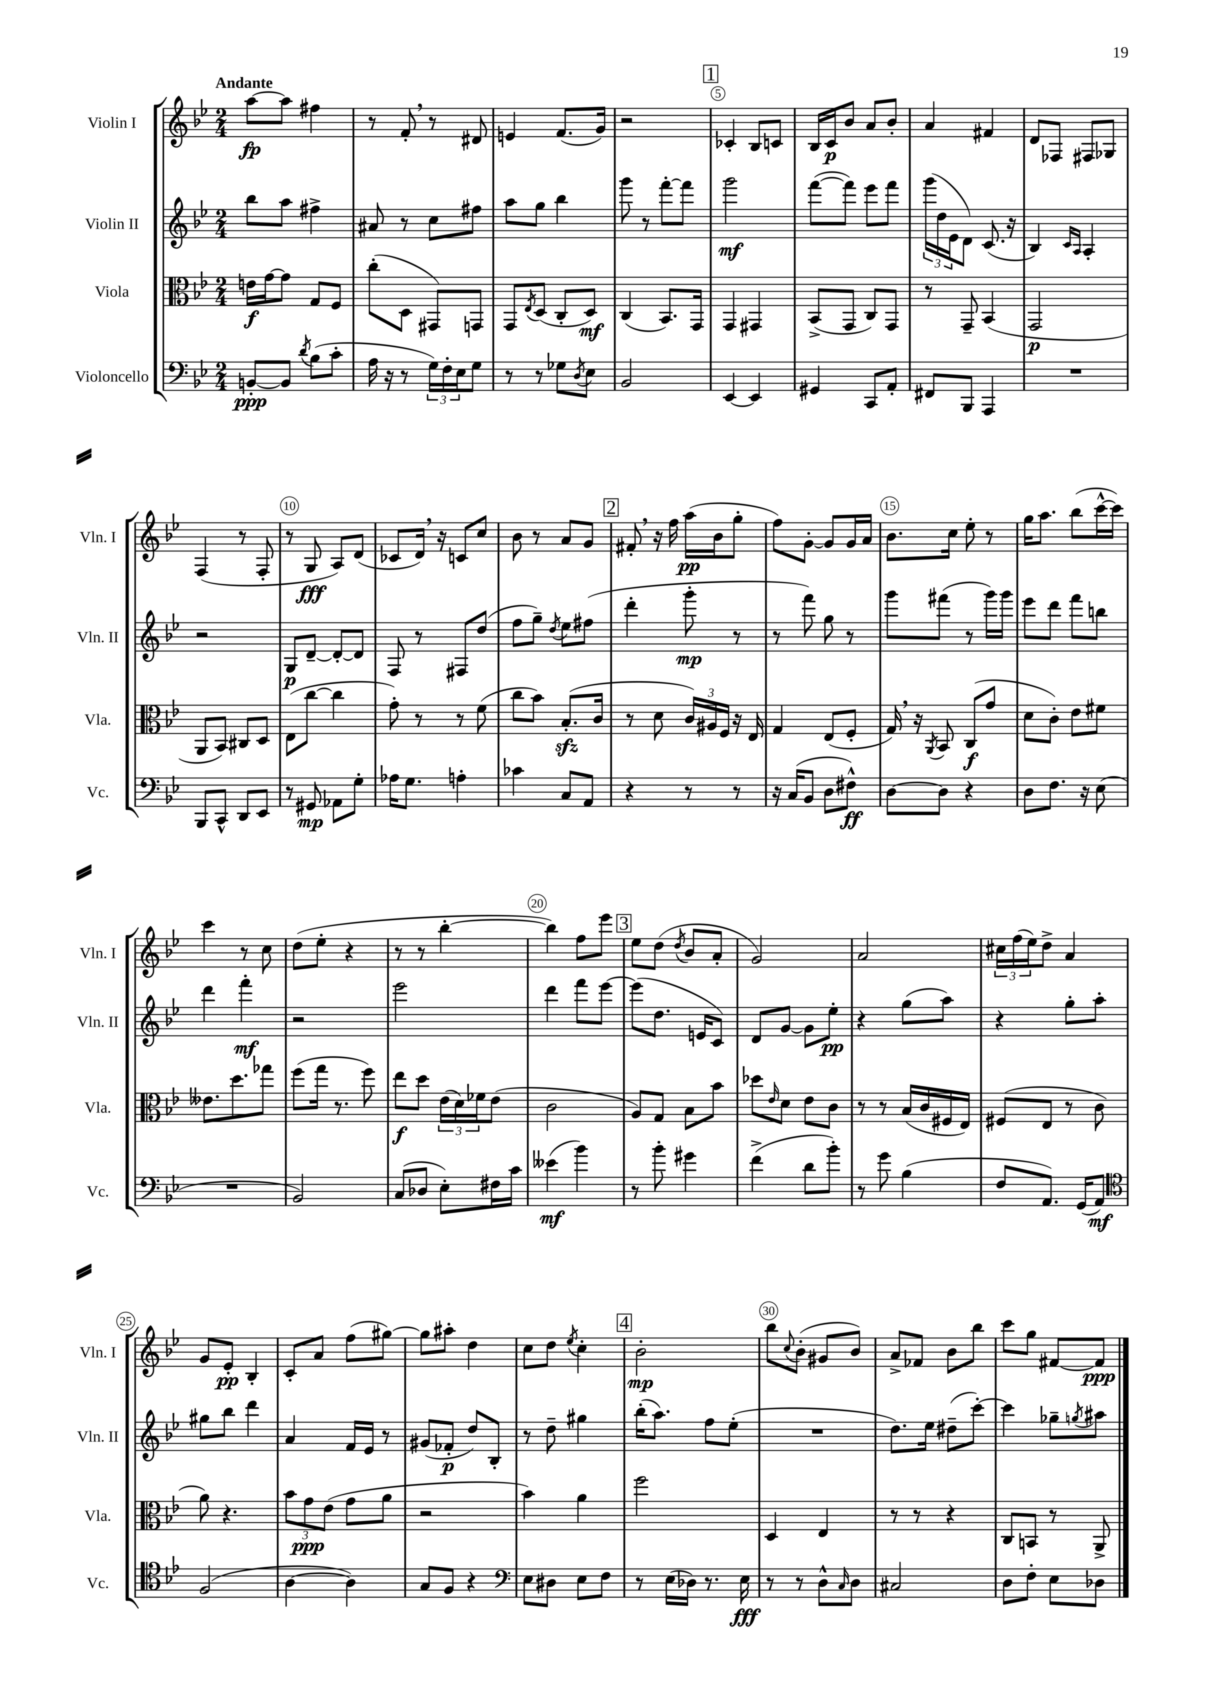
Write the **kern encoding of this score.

**kern	**dynam	**kern	**dynam	**kern	**dynam	**kern	**dynam
*part4	*part4	*part3	*part3	*part2	*part2	*part1	*part1
*staff4	*staff4	*staff3	*staff3	*staff2	*staff2	*staff1	*staff1
*I"Violoncello	*	*I"Viola	*	*I"Violin II	*	*I"Violin I	*
*I'Vc.	*	*I'Vla.	*	*I'Vln. II	*	*I'Vln. I	*
*clefF4	*	*clefC3	*	*clefG2	*	*clefG2	*
*k[b-e-]	*	*k[b-e-]	*	*k[b-e-]	*	*k[b-e-]	*
*M2/4	*	*M2/4	*	*M2/4	*	*M2/4	*
=1	=1	=1	=1	=1	=1	=1	=1
!	!	!	!	!	!	!LO:TX:a:B:t=Andante	!
[8BBn'/L	ppp	16en\LL	f	8bb-\L	.	[8aa\L	fp
.	.	[16g\J	.	.	.	.	.
8BB/J]	.	8g\J]	.	8aa\J	.	8aa\J]	.
8qd/	.	.	.	.	.	.	.
(8B-\L	.	8G/L	.	4ff#X^\	.	4ff#X\	.
8c'\J	.	8F/J	.	.	.	.	.
=2	=2	=2	=2	=2	=2	=2	=2
16A\	.	(8cc'\L	.	8a#X/	.	8r	.
16r	.	.	.	.	.	.	.
8r	.	8D\J	.	8r	.	8f',/	.
24G\LL)	.	8GG#X/L)	.	8cc\L	.	8r	.
24F'\	.	.	.	.	.	.	.
24E-\J	.	.	.	.	.	.	.
8G\J	.	8GGn/J	.	8ff#X\J	.	8d#X/	.
=3	=3	=3	=3	=3	=3	=3	=3
8r	.	8GG/L	.	8aa\L	.	4en/	.
.	.	8qE-/	.	.	.	.	.
8r	.	(8D/J	.	8gg\J	.	.	.
8G-X\L	.	8C'/L	.	4bb-\	.	(8.f/L	.
8qD/	.	.	.	.	.	.	.
8E-\J	.	8D/J)	mf	.	.	.	.
.	.	.	.	.	.	16g/Jk)	.
=4	=4	=4	=4	=4	=4	=4	=4
2BB-/	.	(4C/	.	8ggg\	.	2r	.
.	.	.	.	8r	.	.	.
.	.	8.BB-/L)	.	[8fff'\L	.	.	.
.	.	.	.	8fff\J]	.	.	.
.	.	16GG/Jk	.	.	.	.	.
!!LO:REH:place=s1:t=1
=5	=5	=5	=5	=5	=5	=5	=5
[4EE-/	.	4GG/	.	2ggg\	mf	4c-X'/	.
4EE-/]	.	4GG#X/	.	.	.	8B-/L	.
.	.	.	.	.	.	8cn/J	.
=6	=6	=6	=6	=6	=6	=6	=6
4GG#X/	.	(8BB-^/L	.	([8fff\L	.	16B-/LL	.
.	.	.	.	.	.	16c/J	p
.	.	8GG/J	.	8fff\J])	.	8b-/J	.
8CC/L	.	8C/L)	.	8eee-\L	.	8a/L	.
8AA'/J	.	8GG/J	.	8fff\J	.	8b-'/J	.
=7	=7	=7	=7	=7	=7	=7	=7
8FF#X/L	.	8r	.	(24ggg\LL	.	4a/	.
.	.	.	.	24dd\	.	.	.
.	.	.	.	24e-\J	.	.	.
8BBB-/J	.	8GG~/	.	8d\J)	.	.	.
4AAA/	.	(4BB-/	.	(8.c/	.	4f#X/	.
.	.	.	.	16r	.	.	.
=8	=8	=8	=8	=8	=8	=8	=8
2r	.	2GG/	p	4B-/)	.	8d/L	.
.	.	.	.	.	.	8F-X/J	.
.	.	.	.	16qqc/LL	.	.	.
.	.	.	.	16qqA/JJ	.	.	.
.	.	.	.	4A'/	.	8F#X/L	.
.	.	.	.	.	.	8G-X/J	.
!!LO:LB:g=z
=9	=9	=9	=9	=9	=9	=9	=9
8BBB-/L	.	8AA/L	.	2r	.	(4F/	.
8CC^^/J	.	8BB-/J)	.	.	.	.	.
8DD/L	.	8C#X/L	.	.	.	8r	.
8EE-/J	.	8D/J	.	.	.	8F'/	.
=10	=10	=10	=10	=10	=10	=10	=10
8r	.	(8E-\L	.	8G/L	p	8r	.
8GG#X/	mp	[8cc\J	.	[8d~/J	.	8G/	fff
8AA-X\L	.	4cc\]	.	8d'/L_	.	8A/L)	.
8G'\J	.	.	.	8d/J]	.	(8d/J	.
=11	=11	=11	=11	=11	=11	=11	=11
16A-X\KL	.	8g'\)	.	8F/	.	8c-X/L	.
8.G\J	.	.	.	.	.	.	.
.	.	8r	.	8r	.	16d,/Jk)	.
.	.	.	.	.	.	16r	.
4An'\	.	8r	.	8F#X/L	.	8cn/L	.
.	.	(8f\	.	(8dd/J	.	8cc/J	.
=12	=12	=12	=12	=12	=12	=12	=12
4c-X\	.	8cc\L	.	8ff\L	.	8b-\	.
.	.	8b-\J)	.	8gg~\J)	.	8r	.
.	.	.	.	8qdd/	.	.	.
8C/L	.	(8.B-zz'/L	.	8ee-\L	.	8a/L	.
8AA/J	.	.	.	(8ff#X\J	.	8g/J	.
.	.	16c/Jk	.	.	.	.	.
!!LO:REH:place=s1:t=2
=13	=13	=13	=13	=13	=13	=13	=13
4r	.	8r	.	4ddd'\	.	8f#X',/	.
.	.	8d\	.	.	.	16r	.
.	.	.	.	.	.	16ff\	.
8r	.	24c/LL)	.	8ggg'\	mp	(16aa\LL	pp
.	.	24A#X/	.	.	.	.	.
.	.	.	.	.	.	16b-\J	.
.	.	24F/JJ	.	.	.	.	.
8r	.	16r	.	8r	.	8gg'\J	.
.	.	16E-/	.	.	.	.	.
=14	=14	=14	=14	=14	=14	=14	=14
16r	.	4G/	.	8r	.	8ff\L)	.
(16C/KL	.	.	.	.	.	.	.
8BB-/J	.	.	.	8fff\)	.	[8g'\J	.
8D\L	.	(8E-/L	.	8gg\	.	8g/L]	.
8F#X^^\J)	ff	8F'/J	.	8r	.	16g/L	.
.	.	.	.	.	.	16a/JJ	.
=15	=15	=15	=15	=15	=15	=15	=15
[8D\L	.	16G,/)	.	8ggg\L	.	8.b-\L	.
.	.	16r	.	.	.	.	.
.	.	8qAA/	.	.	.	.	.
8D\J]	.	8BB-/	.	(8fff#X\J	.	.	.
.	.	.	.	.	.	16cc\Jk	.
4r	.	(8C/L	f	8r	.	8ee-'\	.
.	.	8g/J	.	16ggg\LL)	.	8r	.
.	.	.	.	16ggg\JJ	.	.	.
=16	=16	=16	=16	=16	=16	=16	=16
8D\L	.	8d\L	.	8eee-\L	.	16gg\KL	.
.	.	.	.	.	.	8.aa\J	.
8.F\J	.	8c'\J)	.	8ddd\J	.	.	.
.	.	8e-\L	.	8fff\L	.	(8bb-\L	.
16r	.	.	.	.	.	.	.
(8E-\	.	8f#X\J	.	8bbn\J	.	[16ccc^^\L	.
.	.	.	.	.	.	16ccc\JJ])	.
!!LO:LB:g=z
=17	=17	=17	=17	=17	=17	=17	=17
2r	.	8.e--X\L	.	4ddd\	.	4ccc\	.
.	.	8.dd\	.	.	.	.	.
.	.	.	.	4fff'\	mf	8r	.
.	.	8gg-X\J	.	.	.	8cc\	.
=18	=18	=18	=18	=18	=18	=18	=18
2BB-/)	.	(8ff\L	.	2r	.	(8dd\L	.
.	.	16gg\Jk	.	.	.	8ee-'\J	.
.	.	8.r	.	.	.	.	.
.	.	.	.	.	.	4r	.
.	.	8ff\)	.	.	.	.	.
=19	=19	=19	=19	=19	=19	=19	=19
(8C/L	.	8ee-\L	f	2eee-\	.	8r	.
8D-X/J	.	8dd\J	.	.	.	8r	.
8E-'\L)	.	(24e-\LL	.	.	.	[4bb-'\	.
.	.	24d\)	.	.	.	.	.
.	.	24f-X\J	.	.	.	.	.
16F#X\L	.	(8e-\J	.	.	.	.	.
16c\JJ	.	.	.	.	.	.	.
=20	=20	=20	=20	=20	=20	=20	=20
(4e--X\	mf	2c\	.	4ddd\	.	4bb-\])	.
4b-\)	.	.	.	8fff\L	.	8ff\L	.
.	.	.	.	[8eee-\J	.	8eee-\J	.
!!LO:REH:place=s1:t=3
=21	=21	=21	=21	=21	=21	=21	=21
8r	.	8A/L)	.	(8eee-\L]	.	8ee-\L	.
8b-'\	.	8G/J	.	8.dd\J	.	(8dd\J	.
.	.	.	.	.	.	8qdd/	.
4g#X\	.	8B-\L	.	.	.	8b-/L	.
.	.	.	.	16en/KL	.	.	.
.	.	8b-\J	.	8c/J)	.	8a'/J	.
=22	=22	=22	=22	=22	=22	=22	=22
(4f^\	.	8dd-X\L	.	8d/L	.	2g/)	.
.	.	16qqe-/	.	.	.	.	.
.	.	8d\J	.	[8g/J	.	.	.
8d\L	.	8e-\L	.	8g\L]	.	.	.
8b-'\J)	.	8c\J	.	8ee-'\J	pp	.	.
=23	=23	=23	=23	=23	=23	=23	=23
8r	.	8r	.	4r	.	2a/	.
8g\	.	8r	.	.	.	.	.
(4B-\	.	(16B-/LL	.	(8gg\L	.	.	.
.	.	16c/	.	.	.	.	.
.	.	16F#X/	.	8aa\J)	.	.	.
.	.	16E-/JJ)	.	.	.	.	.
=24	=24	=24	=24	=24	=24	=24	=24
8F/L	.	(8F#X/L	.	4r	.	24cc#X\LL	.
.	.	.	.	.	.	(24ff\	.
.	.	.	.	.	.	24ee-\J)	.
8.AA/J)	.	8E-/J	.	.	.	8dd^\J	.
.	.	8r	.	8gg'\L	.	4a/	.
(16GG/KL	.	.	.	.	.	.	.
8AA/J)	mf	8c\	.	8aa'\J	.	.	.
!!LO:LB:g=z
=25	=25	=25	=25	=25	=25	=25	=25
*clefC4	*	*	*	*	*	*	*
(2F/	.	8a\)	.	8gg#X\L	.	8g/L	.
.	.	4.r	.	8bb-\J	.	8e-'/J	pp
.	.	.	.	4ddd\	.	4B-'/	.
=26	=26	=26	=26	=26	=26	=26	=26
[4A\	.	12b-\L	.	4a/	.	8c'/L	.
.	.	12g\	ppp	.	.	.	.
.	.	.	.	.	.	8a/J	.
.	.	(12e-\J	.	.	.	.	.
4A\])	.	8g\L	.	16f/LL	.	(8ff\L	.
.	.	.	.	16e-/JJ	.	.	.
.	.	8a\J	.	8r	.	[8gg#X\J)	.
=27	=27	=27	=27	=27	=27	=27	=27
8G/L	.	2r	.	(8g#X/L	.	8gg#\L]	.
8F/J	.	.	.	8f-X'/J	p	8aa#X'\J	.
4r	.	.	.	8dd/L)	.	4dd\	.
.	.	.	.	8B-'/J	.	.	.
=28	=28	=28	=28	=28	=28	=28	=28
*clefF4	*	*	*	*	*	*	*
8E-\L	.	4b-\)	.	8r	.	8cc\L	.
8D#X\J	.	.	.	8dd~\	.	8dd\J	.
.	.	.	.	.	.	8qee-/	.
8E-\L	.	4a\	.	4gg#X\	.	4cc'\	.
8F\J	.	.	.	.	.	.	.
!!LO:REH:place=s1:t=4
=29	=29	=29	=29	=29	=29	=29	=29
8r	.	2ff\	.	(16bb-'\KL	.	2b-'\	mp
.	.	.	.	8.aa\J)	.	.	.
(16E-\LL	.	.	.	.	.	.	.
16D-X\JJ)	.	.	.	.	.	.	.
8.r	.	.	.	8ff\L	.	.	.
.	.	.	.	(8ee-'\J	.	.	.
16E-\	fff	.	.	.	.	.	.
=30	=30	=30	=30	=30	=30	=30	=30
8r	.	4D/	.	2r	.	8bb-\L	.
.	.	.	.	.	.	8qqcc/	.
8r	.	.	.	.	.	(8b-'\J	.
8D^^\L	.	4E-/	.	.	.	8g#X/L	.
16qqC/	.	.	.	.	.	.	.
8D\J	.	.	.	.	.	8b-/J)	.
=31	=31	=31	=31	=31	=31	=31	=31
2C#X/	.	8r	.	8.dd\L)	.	8a^/L	.
.	.	8r	.	.	.	8f-X/J	.
.	.	.	.	16ee-\Jk	.	.	.
.	.	4r	.	(8dd#X~\L	.	8b-\L	.
.	.	.	.	[8ccc'\J)	.	8bb-\J	.
=32	=32	=32	=32	=32	=32	=32	=32
8D\L	.	8C/L	.	4ccc\]	.	8ccc\L	.
8F'\J	.	8BBn/J	.	.	.	8gg\J	.
8E-\L	.	8r	.	8gg-X~\L	.	[8f#X/L	.
.	.	.	.	8qggn/	.	.	.
8D-X\J	.	8AA^/	.	8aa#X\J	.	8f#/J]	ppp
==	==	==	==	==	==	==	==
*-	*-	*-	*-	*-	*-	*-	*-
